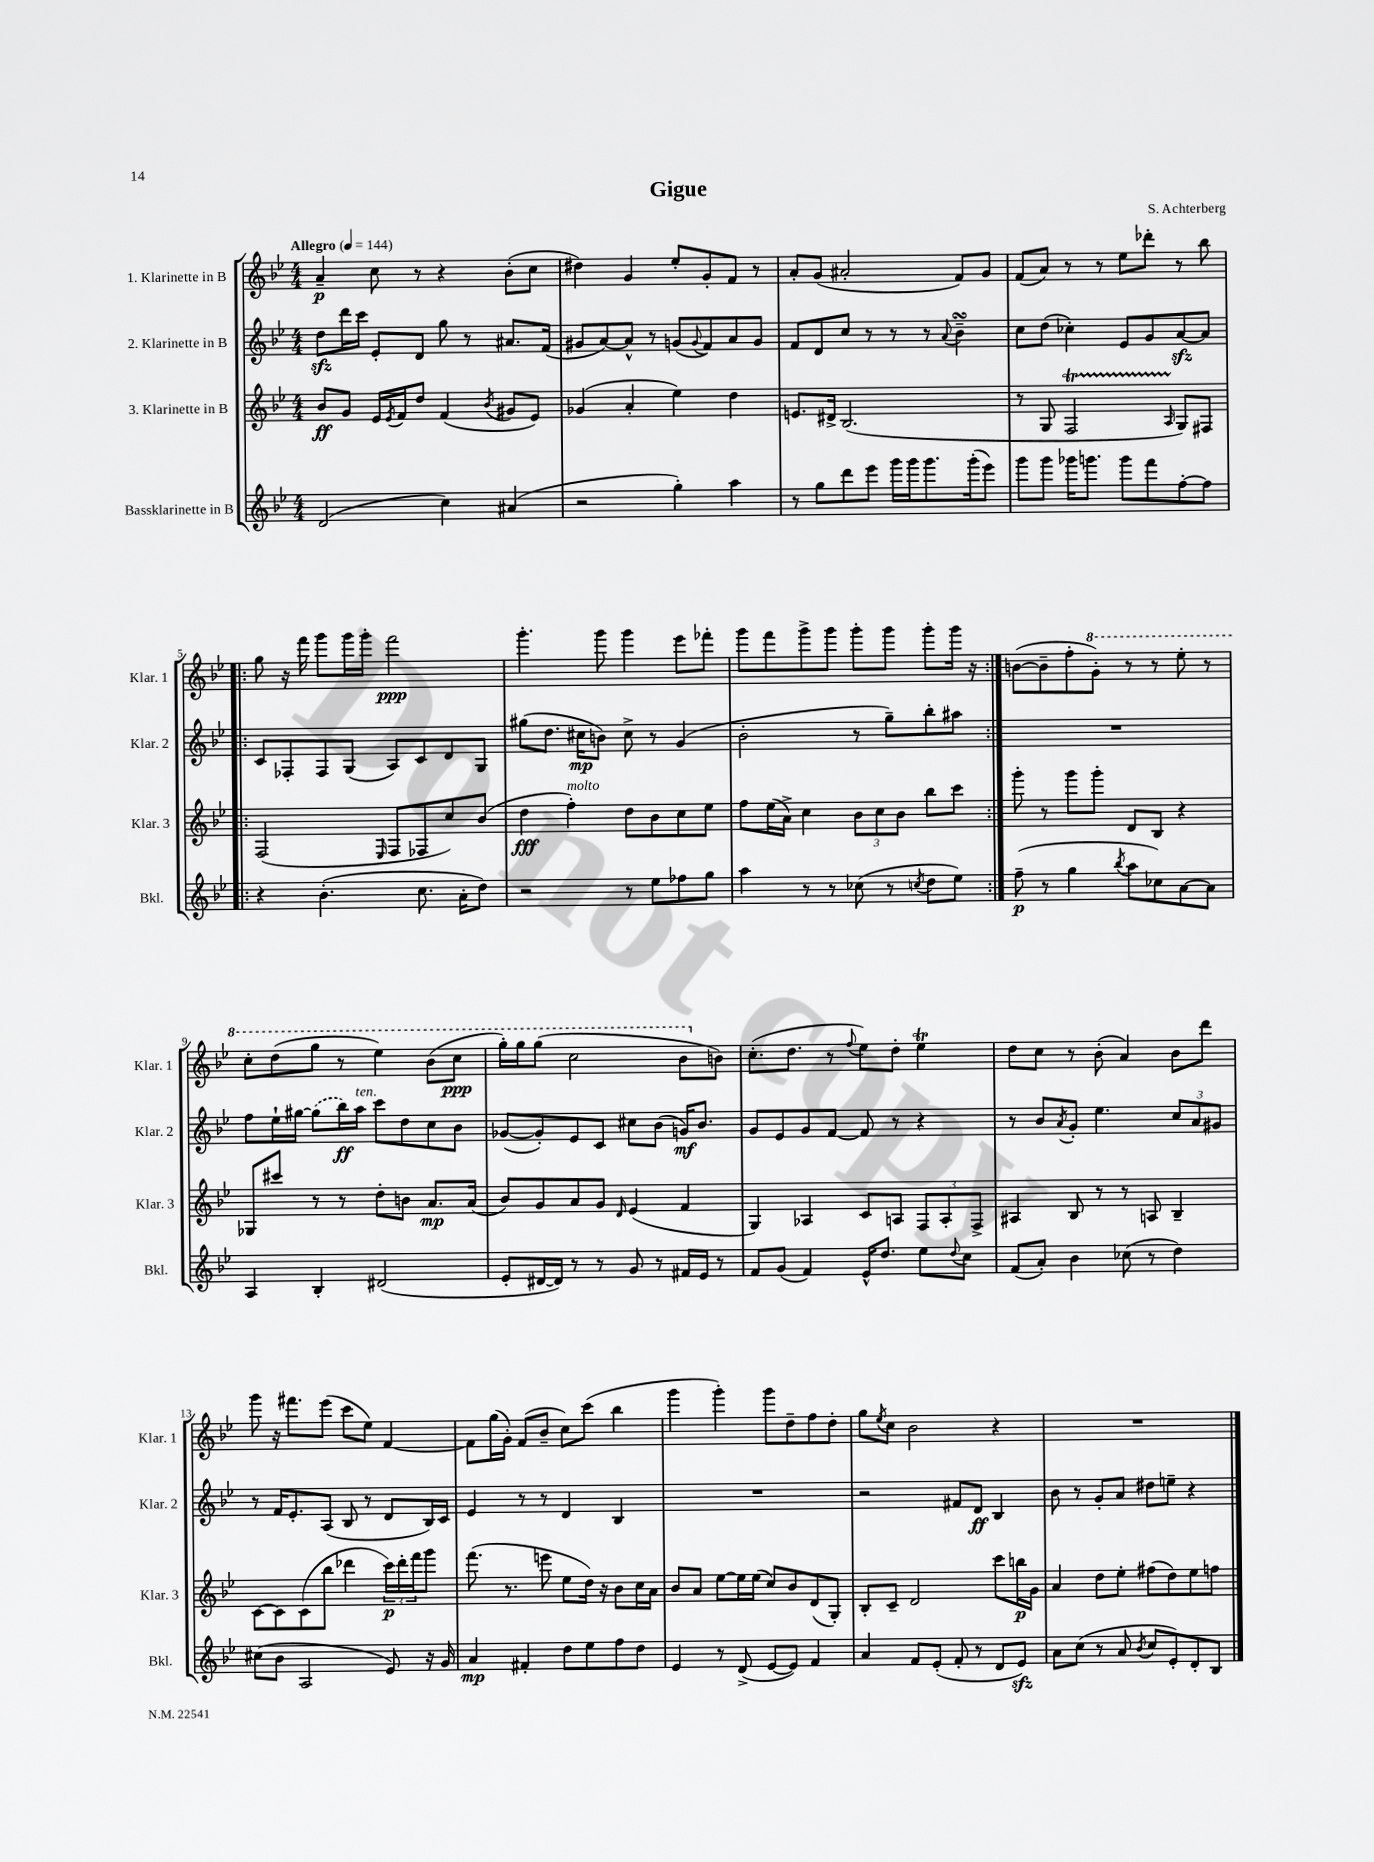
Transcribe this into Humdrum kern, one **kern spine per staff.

**kern	**dynam	**kern	**dynam	**kern	**dynam	**kern	**dynam
*part4	*part4	*part3	*part3	*part2	*part2	*part1	*part1
*staff4	*staff4	*staff3	*staff3	*staff2	*staff2	*staff1	*staff1
*I"Bassklarinette in B	*	*I"3. Klarinette in B	*	*I"2. Klarinette in B	*	*I"1. Klarinette in B	*
*I'Bkl.	*	*I'Klar. 3	*	*I'Klar. 2	*	*I'Klar. 1	*
*clefG2	*	*clefG2	*	*clefG2	*	*clefG2	*
*k[b-e-]	*	*k[b-e-]	*	*k[b-e-]	*	*k[b-e-]	*
*M4/4	*	*M4/4	*	*M4/4	*	*M4/4	*
*MM144	*	*MM144	*	*MM144	*	*MM144	*
=1	=1	=1	=1	=1	=1	=1	=1
!	!	!	!	!	!	!LO:TX:a:B:t=Allegro	!
(2d/	.	8b-/L	ff	8ddzz\L	.	4a~/	p
.	.	8g/J	.	16ddd\L	.	.	.
.	.	.	.	16ccc\JJ	.	.	.
.	.	16e-/LL	.	8e-'/L	.	8cc\	.
.	.	8qe-/	.	.	.	.	.
.	.	16f/J	.	.	.	.	.
.	.	8dd/J	.	8d/J	.	8r	.
4cc\)	.	(4f/	.	8gg\	.	4r	.
.	.	.	.	8r	.	.	.
.	.	8qb-/	.	.	.	.	.
(4a#X/	.	8g#X/L	.	8.a#X/L	.	(8b-'\L	.
.	.	8e-/J)	.	.	.	8cc\J	.
.	.	.	.	(16f/Jk	.	.	.
=2	=2	=2	=2	=2	=2	=2	=2
2r	.	(4g-X/	.	8g#X/L	.	4dd#X\)	.
.	.	.	.	[8a/)	.	.	.
.	.	4a'/	.	8a^^/J]	.	4g/	.
.	.	.	.	8r	.	.	.
4gg'\)	.	4ee-\)	.	(8gn/L	.	8ee-'/L	.
.	.	.	.	8qqg/	.	.	.
.	.	.	.	8f/)	.	8g'/	.
4aa\	.	4dd\	.	8a/	.	8f/J	.
.	.	.	.	8g/J	.	8r	.
=3	=3	=3	=3	=3	=3	=3	=3
8r	.	8.en/L	.	8f/L	.	8a'/L	.
8gg\L	.	.	.	8d/	.	(8g/J	.
.	.	16d#X^/Jk	.	.	.	.	.
8ddd\	.	(2.B-/	.	8cc/J	.	2a#X'/	.
8eee-\J	.	.	.	8r	.	.	.
16ggg\LL	.	.	.	8r	.	.	.
16ggg\J	.	.	.	.	.	.	.
8.ggg\	.	.	.	8r	.	.	.
.	.	.	.	8qqa/	.	.	.
.	.	.	.	4b-sSSs~\	.	8f/L)	.
(16ggg'\k	.	.	.	.	.	.	.
8eee-\J)	.	.	.	.	.	8g/J	.
=4	=4	=4	=4	=4	=4	=4	=4
8ggg\L	.	8r	.	8cc\L	.	(8f/L	.
8ggg\J	.	8G/	.	(8dd\J	.	8a/J)	.
16ggg-X\KL	.	2FT/	.	4cc-X'\)	.	8r	.
8.gggn\J	.	.	.	.	.	.	.
.	.	.	.	.	.	8r	.
8ggg\L	.	.	.	8e-/L	.	8ee-\L	.
8fff\	.	.	.	8g/	.	8ddd-X'\J	.
.	.	16qqA/	.	.	.	.	.
[8ff'\	.	8G/L)	.	[8azz/	.	8r	.
8ff\J]	.	8F#X/J	.	8a/J]	.	8bb-\	.
!!LO:LB:g=z
=5!|:	=5!|:	=5!|:	=5!|:	=5!|:	=5!|:	=5!|:	=5!|:
4r	.	(2F/	.	8c/L	.	8gg\	.
.	.	.	.	8F-X'/	.	16r	.
.	.	.	.	.	.	16fff\	.
(4.b-'\	.	.	.	8F-/	.	8ggg\L	.
.	.	.	.	(8G/J	.	16ggg\L	.
.	.	.	.	.	.	16ggg'\JJ	.
.	.	16qqE-/	.	.	.	.	.
.	.	8F/L	.	8A/L)	.	2fff\	ppp
8.cc\	.	8F-X/	.	8c/	.	.	.
.	.	8cc/)	.	8d/	.	.	.
16a'\KL	.	.	.	.	.	.	.
8dd\J)	.	(8b-/J	.	8G/J	.	.	.
=6	=6	=6	=6	=6	=6	=6	=6
2r	.	4dd\	fff	(8gg#X\L	.	4.ggg'\	.
.	.	.	.	8.dd\J	.	.	.
!	!	!LO:TX:a:i:t=molto	!	!	!	!	!
.	.	4ff'\)	.	.	.	.	.
.	.	.	.	16cc#X\KL	mp	.	.
.	.	.	.	8bn\J)	.	8ggg\	.
8r	.	8dd\L	.	8cc#^\	.	4ggg\	.
8ee-\L	.	8b-\	.	8r	.	.	.
8ff-X\	.	8cc\	.	(4g/	.	8eee-\L	.
8gg\J	.	8ee-\J	.	.	.	8fff-X'\J	.
=7	=7	=7	=7	=7	=7	=7	=7
4aa\	.	8ff\L	.	2b-'\	.	8ggg\L	.
.	.	(16ee-\L	.	.	.	8fff\	.
.	.	16a^\JJ)	.	.	.	.	.
8r	.	4cc\	.	.	.	8ggg^\	.
8r	.	.	.	.	.	8ggg\J	.
(8cc-X\	.	12b-\L	.	8r	.	8ggg'\L	.
.	.	12cc\	.	.	.	.	.
8r	.	.	.	8gg~\L)	.	8ggg\J	.
.	.	12b-\J	.	.	.	.	.
8qccn/	.	.	.	.	.	.	.
8dd\L	.	8bb-\L	.	8bb-'\	.	8ggg'\L	.
8ee-\J)	.	8ccc\J	.	8aa#X\J	.	16ggg\Jk	.
.	.	.	.	.	.	16r	.
=8:|!	=8:|!	=8:|!	=8:|!	=8:|!	=8:|!	=8:|!	=8:|!
(8ff~\	p	8ggg'\	.	1r	.	([8bn\L	.
8r	.	8r	.	.	.	8b~\]	.
4gg\	.	8ggg\L	.	.	.	8ff'\	.
*	*	*	*	*	*	*8va	*
.	.	8ggg'\J	.	.	.	8gg'\J)	.
8qbb-/	.	.	.	.	.	.	.
8aa\L	.	8d/L	.	.	.	8r	.
8cc-X\)	.	8B-/J	.	.	.	8r	.
[8a\	.	4r	.	.	.	8eee-'\	.
8a\J]	.	.	.	.	.	8r	.
!!LO:LB:g=z
=9	=9	=9	=9	=9	=9	=9	=9
4A/	.	8G-X/L	.	8ff\L	.	8ccc'\L	.
.	.	8ccc#X/J	.	16ee-`\L	.	(8ddd\	.
.	.	.	.	[16gg#X\JJ	.	.	.
4B-'/	.	8r	.	(8gg#\L]	.	8ggg\J	.
.	.	8r	.	16bb-\L)	ff	8r	.
!	!	!	!	!LO:TX:a:i:t=ten.	!	!	!
.	.	.	.	16aa\JJ	.	.	.
(2d#X/	.	8dd'\L	.	8ccc\L	.	4eee-\)	.
.	.	8bn\J	.	8dd\	.	.	.
.	.	8.a/L	mp	8cc\	.	(8bb-\L	.
.	.	.	.	8b-\J	.	8ccc\J	ppp
.	.	(16a/Jk	.	.	.	.	.
=10	=10	=10	=10	=10	=10	=10	=10
8e-'/L	.	8b-/L)	.	([8g-X/L	.	16ggg'\LL)	.
.	.	.	.	.	.	16ggg\J	.
[16d#X/L	.	8g/	.	8g-'/])	.	(8ggg\J	.
16d#/JJ])	.	.	.	.	.	.	.
8r	.	8a/	.	8e-/	.	2ccc\	.
8r	.	8g/J	.	8c/J	.	.	.
.	.	16qqd/	.	.	.	.	.
8g/	.	(4e-/	.	8cc#X\L	.	.	.
8r	.	.	.	(8b-\J	.	.	.
16f#X/LL	.	4f/	.	16gn/KL)	mf	8bb-\L	.
16e-/JJ	.	.	.	8.b-/J	.	.	.
*	*	*	*	*	*	*X8va	*
8r	.	.	.	.	.	8bn\J)	.
=11	=11	=11	=11	=11	=11	=11	=11
8f/L	.	4G/)	.	8g/L	.	(8.cc'\L	.
(8g/J	.	.	.	8e-/	.	.	.
.	.	.	.	.	.	8.dd\J	.
4f/)	.	4A-X/	.	8g/	.	.	.
.	.	.	.	[8f/J	.	8r	.
.	.	.	.	.	.	8qqff/	.
16e-^^/KL	.	8c/L	.	8f/]	.	8ee-\L)	.
8.dd/J	.	.	.	.	.	.	.
.	.	8An/J	.	8r	.	8dd'\J	.
8ee-\L	.	12F/L	.	4r	.	4ee-T\	.
.	.	12A'/	.	.	.	.	.
8qqdd/	.	.	.	.	.	.	.
8cc\J	.	.	.	.	.	.	.
.	.	12F^/J	.	.	.	.	.
=12	=12	=12	=12	=12	=12	=12	=12
(8f/L	.	4A#X/	.	8r	.	8dd\L	.
8a'/J)	.	.	.	8b-/L	.	8cc\J	.
.	.	.	.	8qa/	.	.	.
4b-\	.	8B-/	.	8g'/J	.	8r	.
.	.	8r	.	4.ee-\	.	(8b-'\	.
(8cc-X\	.	8r	.	.	.	4a/)	.
8r	.	8An/	.	.	.	.	.
4dd\)	.	4B-~/	.	12cc/L	.	8b-\L	.
.	.	.	.	12a/	.	.	.
.	.	.	.	.	.	8ddd\J	.
.	.	.	.	12g#X/J	.	.	.
!!LO:LB:g=z
=13	=13	=13	=13	=13	=13	=13	=13
(8cc#X\L	.	[8c\L	.	8r	.	8ggg\	.
8b-\J	.	8c\]	.	16f/KL	.	16r	.
.	.	.	.	8.e-'/	.	8.fff#X\L	.
2A/	.	(8c\	.	.	.	.	.
.	.	8bb-\J	.	(8A/J	.	(8eee-\J	.
.	.	4ddd-X\	.	8B-/	.	8ccc\L	.
.	.	.	.	8r	.	8ee-\J)	.
8e-/)	.	24ccc\LL)	p	8d/L	.	[4f/	.
.	.	24ddd-'\	.	.	.	.	.
.	.	24fff\J	.	.	.	.	.
16r	.	8ggg\J	.	16B-/L)	.	.	.
16g/	.	.	.	16c/JJ	.	.	.
=14	=14	=14	=14	=14	=14	=14	=14
4a/	mp	(8.fff\	.	4e-/	.	8f\L]	.
.	.	.	.	.	.	(16gg\L	.
.	.	8.r	.	.	.	16g'\JJ)	.
4f#X'/	.	.	.	8r	.	(8f/L	.
.	.	8eeen\	.	8r	.	8b-~/J	.
8dd\L	.	8ee-\L	.	4d/	.	8cc\L)	.
8ee-\	.	16dd\Jk)	.	.	.	(8ccc\J	.
.	.	16r	.	.	.	.	.
8ff\	.	8b-\L	.	4B-/	.	4bb-\	.
8dd\J	.	16cc\L	.	.	.	.	.
.	.	16a\JJ	.	.	.	.	.
=15	=15	=15	=15	=15	=15	=15	=15
4e-/	.	8b-/L	.	1r	.	4ggg\	.
.	.	8a/J	.	.	.	.	.
8r	.	[8ee-\L	.	.	.	4ggg'\)	.
(8d^/	.	16ee-\L]	.	.	.	.	.
.	.	(16ee-\JJ	.	.	.	.	.
[8e-/L	.	8cc/L)	.	.	.	8ggg\L	.
8e-/J])	.	8b-/	.	.	.	8dd~\	.
4f/	.	(8d/	.	.	.	8ff\	.
.	.	8G'/J)	.	.	.	8dd'\J	.
=16	=16	=16	=16	=16	=16	=16	=16
4a/	.	8B-'/L	.	2r	.	8gg\L	.
.	.	.	.	.	.	8qee-/	.
.	.	8c~/J	.	.	.	8cc\J	.
8f/L	.	2d/	.	.	.	2b-\	.
(8e-'/J	.	.	.	.	.	.	.
8f'/	.	.	.	8f#X/L	.	.	.
8r	.	.	.	8d/J	ff	.	.
8d/L	.	8ccc\L	.	4B-/	.	4r	.
8e-zz/J)	.	16bbn\L	p	.	.	.	.
.	.	16g\JJ	.	.	.	.	.
=17	=17	=17	=17	=17	=17	=17	=17
8a\L	.	4a/	.	8b-\	.	1r	.
(8cc\J	.	.	.	8r	.	.	.
8r	.	8dd\L	.	8g'/L	.	.	.
8a/	.	8ee-'\J	.	8a/J	.	.	.
8qb-/	.	.	.	.	.	.	.
8cc/L	.	(8ff#X\L	.	8dd#X\L	.	.	.
8e-'/)	.	8dd\)	.	8een~\J	.	.	.
8d'/	.	8ee-\	.	4r	.	.	.
8B-/J	.	8ffn\J	.	.	.	.	.
==	==	==	==	==	==	==	==
*-	*-	*-	*-	*-	*-	*-	*-
